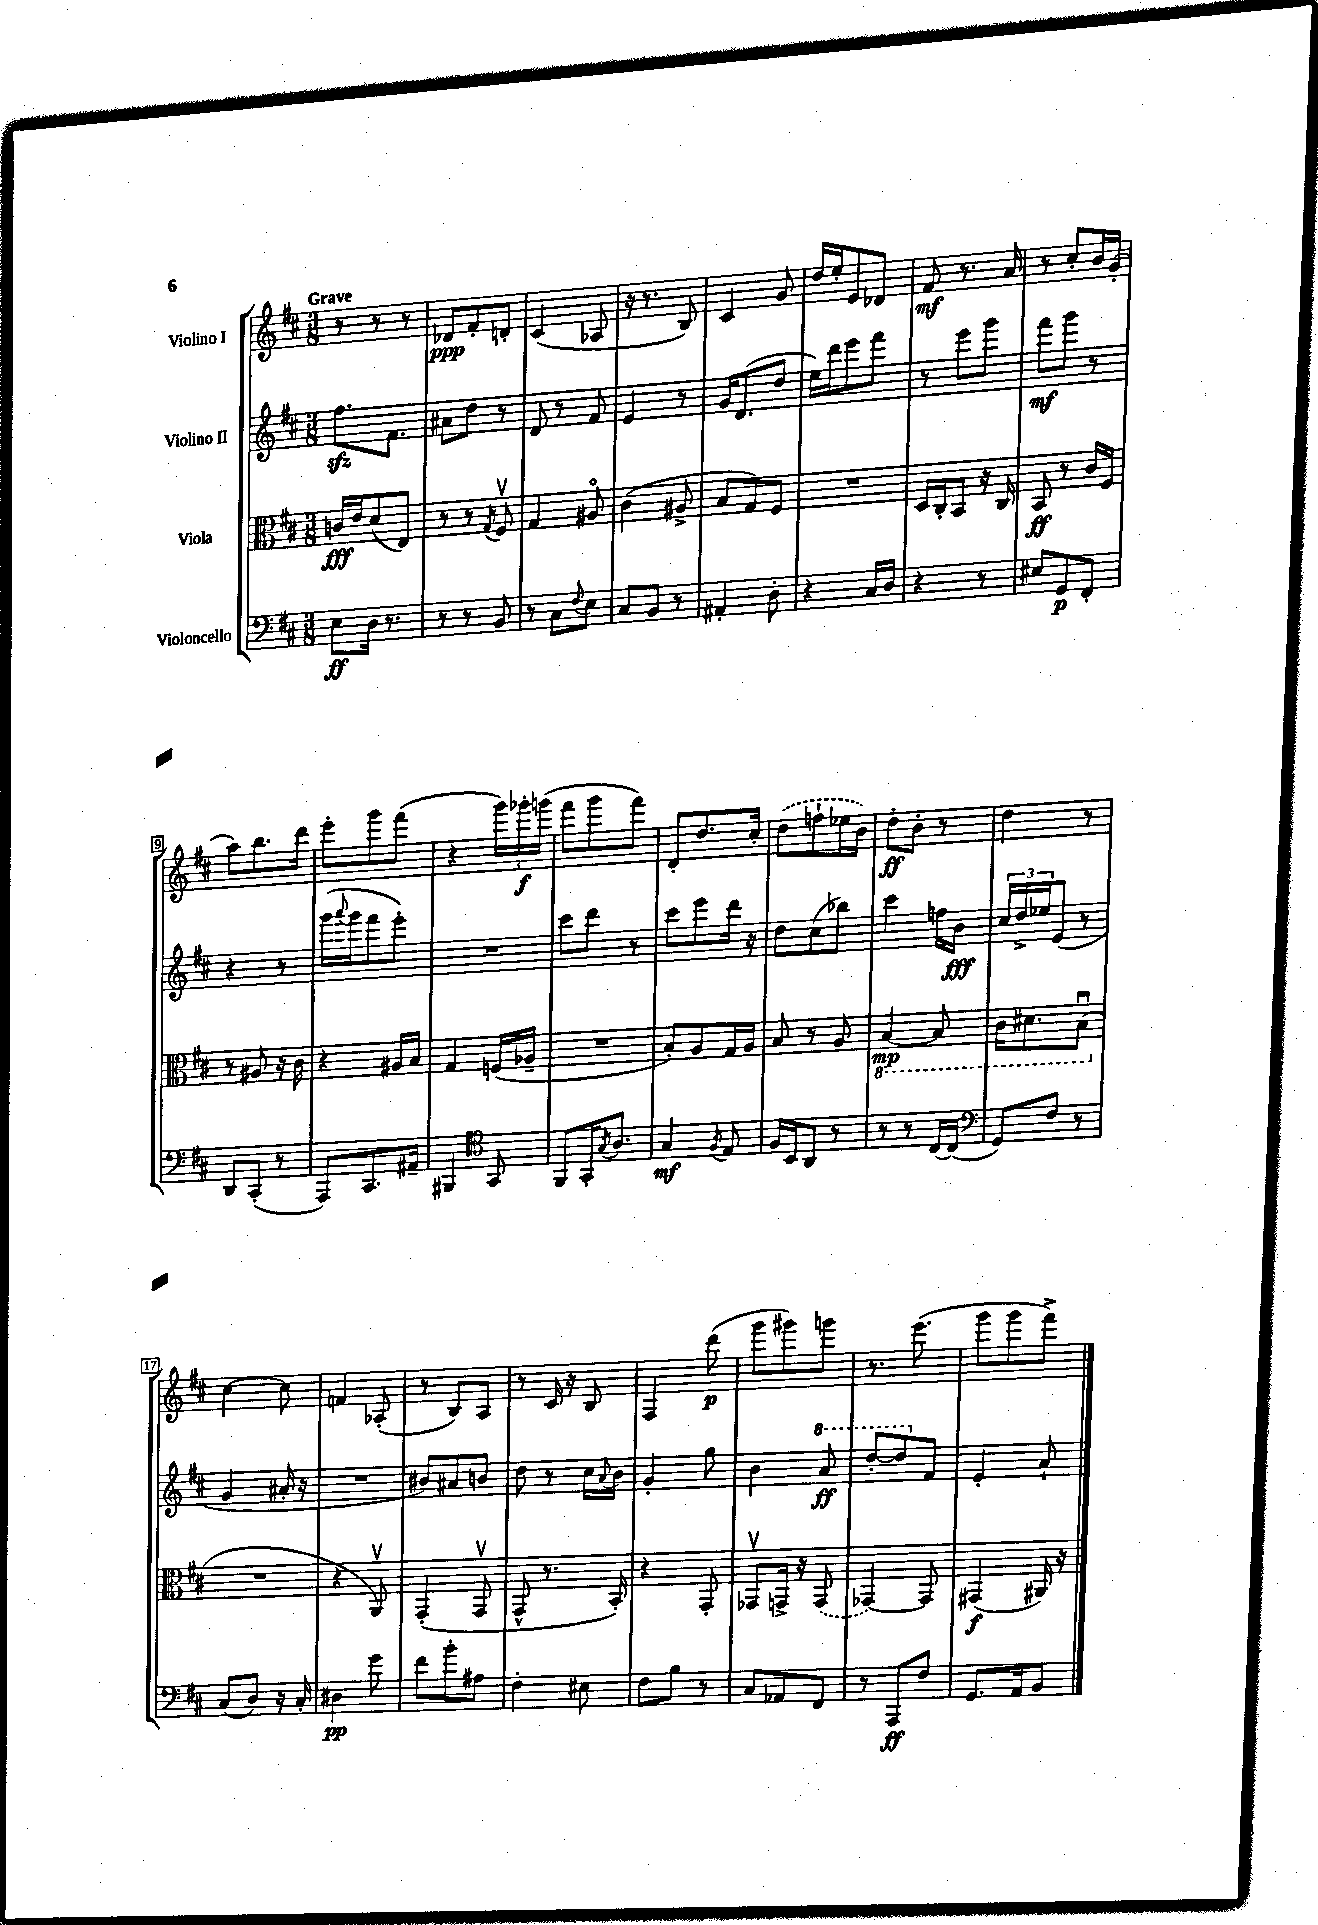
<<
\new StaffGroup <<
\new Staff = "s0" \with { instrumentName = "Violino I" } {
    \clef treble \key d \major \numericTimeSignature \time 3/8 \tempo "Grave"
    r8 r8 r8 |
    des'8\ppp fis'8-. d'8-. |
    cis'4( aes8 |
    r16 r8. b8) |
    cis'4 g'8 |
    d''16 e''16-. e'8 des'8 |
    fis'8\mf r8. a'16 |
    r8 cis''8-. b'16 g'16-.( |
    a''8) b''8. d'''16 |
    e'''8-. g'''8 fis'''8( |
    r4 \tuplet 3/2 { g'''16) ges'''16-.\f g'''16( } |
    fis'''8 g'''8 fis'''8) |
    d'8-. d''8. cis''16-. |
    \once \slurDashed d''8( f''8-! ees''16 b'16) |
    d''8-.\ff b'8-. r8 |
    d''4 r8 |
    cis''4~ cis''8 |
    f'4 aes8-.( |
    r8 b8) a8 |
    r8 cis'16 r16 b8 |
    fis4 d'''8\p( |
    g'''8 gis'''8) g'''8 |
    r8. e'''8.( |
    g'''8 g'''8 fis'''8->) \bar "|." |
}
\new Staff = "s1" \with { instrumentName = "Violino II" } {
    \clef treble \key d \major \numericTimeSignature \time 3/8
    fis''8.\sfz fis'8. |
    ais'8 d''8 r8 |
    d'8 r8 fis'8 |
    e'4 r8 |
    g'16 d'8.( d''8 |
    e''16) d'''16 e'''8 fis'''8 |
    r8 e'''8 g'''8 |
    fis'''8\mf g'''8 r8 |
    r4 r8 |
    g'''16( \appoggiatura { a'''8 } g'''16 fis'''8 e'''8-.) |
    R4. |
    cis'''8 d'''8 r8 |
    cis'''8 e'''8 d'''16 r16 |
    d''8 cis''8( bes''8) |
    cis'''4 f''16 b'16\fff |
    \tuplet 3/2 { cis''16 d''16-> ees''16 } e'8( r8 |
    g'4 ais'16-. r16 |
    R4. |
    bis'8) ais'8 b'8 |
    d''8 r8 cis''16 \appoggiatura { a'8 } b'16 |
    g'4-. g''8 |
    b'4 \ottava #1 a''8\ff |
    d'''8~-. d'''8 \ottava #0 fis'8 |
    e'4-. a'8-! \bar "|." |
}
\new Staff = "s2" \with { instrumentName = "Viola" } {
    \clef alto \key d \major \numericTimeSignature \time 3/8
    c'16\fff e'16 d'8( e8) |
    r8 r8 \acciaccatura { g8 } fis8\upbow |
    g4 ais8\flageolet |
    cis'4( ais8-> |
    b8 g8) fis8 |
    R4. |
    d16 cis16-. b,8 r16 cis16 |
    b,8\ff r8 cis'16 fis16 |
    r8 ais8 r16 cis'16 |
    r4 ais16 b16 |
    g4 f16( aes16-- |
    R4. |
    b8-.) a8 g16 a16 |
    b8 r8 a8 |
    \ottava #-1 b,4~\mp b,8 |
    cis16 dis8. b,8\downbow( \ottava #0 |
    R4. |
    r4 a,8\upbow) |
    g,4-.( g,8\upbow |
    g,8-^ r8. b,16-.) |
    r4 g,8-. |
    ges,8\upbow g,16-> r16 \once \slurDashed g,8( |
    ges,4~) ges,8 |
    gis,4\f( ais,16) r16 \bar "|." |
}
\new Staff = "s3" \with { instrumentName = "Violoncello" } {
    \clef bass \key d \major \numericTimeSignature \time 3/8
    e8\ff d16 r8. |
    r8 r8 b,8 |
    r8 cis8 \appoggiatura { fis8 } e8 |
    cis8 b,8 r8 |
    ais,4-. d8-. |
    r4 cis16 d16 |
    r4 r8 |
    eis8 g,8\p fis,8-. |
    d,8 cis,8-.( r8 |
    a,,8) cis,8. ais,16-- |
    bis,,4 \clef tenor g,8 |
    fis,8 g,16-. \acciaccatura { g8 } a8. |
    g4\mf \acciaccatura { fis8 } e8 |
    fis16 b,16 a,8 r8 |
    r8 r8 cis16~ cis16( |
    \clef bass g,8) fis8 r8 |
    cis8( d8) r16 cis16-. |
    dis4\pp g'8 |
    fis'8 b'8-. ais8 |
    fis4-. eis8 |
    fis8 b8 r8 |
    cis8 aes,8 fis,8 |
    r8 a,,8\ff fis8 |
    g,8. a,16 b,8 \bar "|." |
}
>>
>>
\layout { \context { \Score \override BarNumber.stencil = #(make-stencil-boxer 0.1 0.3 ly:text-interface::print) } }
